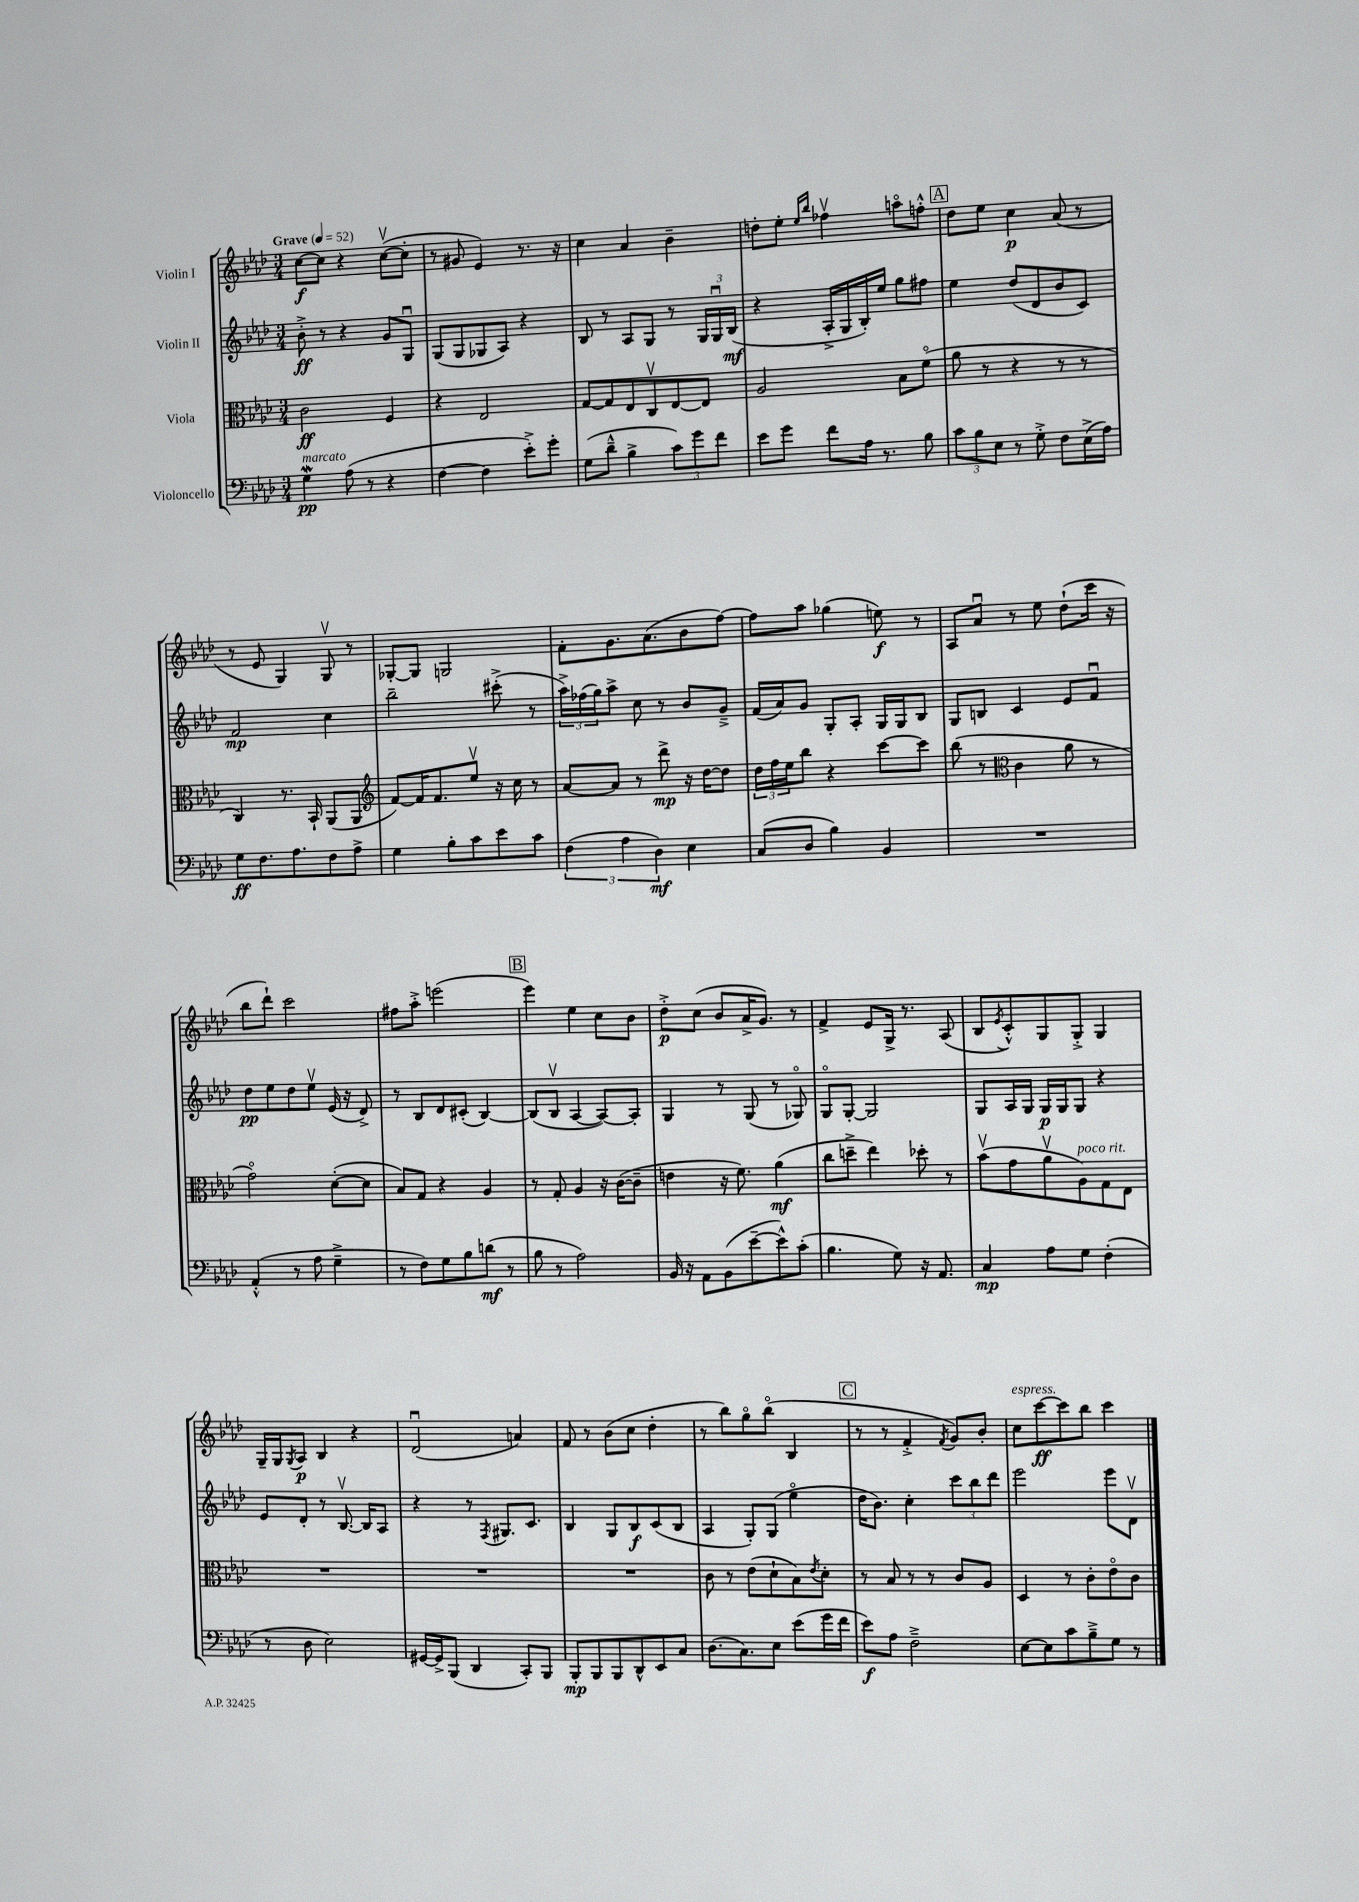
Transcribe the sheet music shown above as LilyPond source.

<<
\new StaffGroup <<
\new Staff = "s0" \with { instrumentName = "Violin I" } {
    \clef treble \key aes \major \numericTimeSignature \time 3/4 \tempo "Grave" 4 = 52
    c''8~\f c''8 r4 c''8~\upbow( c''8-. |
    r8 gis'8 ees'4) r8. r16 |
    c''4 aes'4 bes'4-- |
    d''8-. ees''8-. \grace { ees''16 bes''16 } fes''4\upbow a''8\flageolet f''8-.-^ |
    \mark \markup { \box "A" } des''8 ees''8 c''4\p aes'8( r8 |
    r8 ees'8 g4) g8\upbow r8 |
    ges8~-. ges8 g2 |
    f'8-. g'8. aes'8.( bes'8 f''8~) |
    f''8 aes''8 ges''4( e''8\f) r8 |
    aes8 aes'8\downbow r8 ees''8 des''8-!( c'''16 r16 |
    bes''8 des'''8-!) c'''2 |
    fis''8 aes''8-.-> e'''2( |
    \mark \markup { \box "B" } ees'''4) ees''4 c''8 bes'8 |
    des''8-.->\p c''8( bes'8 aes'16-> g'8.) r8 |
    f'4-> ees'8 g16-> r8. aes8( |
    bes8 \acciaccatura { ees'8 } c'8-.-^) g8 g8-.-> g4 |
    g16-- g16 \acciaccatura { g8 } aes8\p bes4 r4 |
    des'2\downbow( a'4) |
    f'8 r8 bes'8( c''8 des''4-. |
    r8 bes''8) g''8\flageolet bes''8\flageolet( bes4 |
    \mark \markup { \box "C" } r8 r8 f'4-.-> \acciaccatura { f'8 } g'8) bes'8-. |
    c''8^\markup { \italic "espress." } c'''8~\ff c'''8 bes''8 c'''4 \bar "|." |
}
\new Staff = "s1" \with { instrumentName = "Violin II" } {
    \clef treble \key aes \major \numericTimeSignature \time 3/4
    bes'8-.->\ff r8 r4 g'8 g8\downbow |
    g8( g8 ges8 aes8) r4 |
    bes8 r8 aes8 g8 r8 \tuplet 3/2 { g16 g16\downbow bes16\mf( } |
    r4 aes16-.-> g16 bes16-.) ees''16 g''8 fis''8 |
    \mark \markup { \box "A" } ees''4 des''8( des'8 bes'8 c'8) |
    f'2\mp c''4 |
    bes''2-- cis'''8-.->( r8 |
    \tuplet 3/2 { aes''16->) fes''16( g''16) } aes''8-> c''8 r8 bes'8 g'8---> |
    f'16( aes'16) g'8 g8-. aes8-. g16 g16 bes8 |
    g8 b8 c'4 ees'8 f'8\downbow |
    des''8\pp ees''8 des''8 ees''8\upbow ees'16( r16 des'8->) |
    r8 bes8 des'8 cis'8-.( bes4~) |
    \mark \markup { \box "B" } bes8( bes8\upbow aes4~ aes8~) aes8-. |
    g4 r8 g8( r8 ges8\flageolet) |
    g8\flageolet g8~-. g2 |
    g8 aes16 g16 g16\p g16 g8 r4 |
    ees'8 des'8-. r8 bes8.~\upbow bes16 aes8 |
    r4 r8 \acciaccatura { f8 } gis8. c'8. |
    bes4 g8 bes8\f c'8( bes8 |
    aes4 g8-.) g8( ees''4\flageolet |
    \mark \markup { \box "C" } des''16 bes'8.) c''4-. \tuplet 3/2 { c'''8 bes''8 des'''8 } |
    ees'''2 ees'''8 des'8\upbow \bar "|." |
}
\new Staff = "s2" \with { instrumentName = "Viola" } {
    \clef alto \key aes \major \numericTimeSignature \time 3/4
    c'2\ff f4 |
    r4 ees2 |
    g8~ g8 ees8 c8\upbow ees8~ ees8 |
    aes2 bes8 f'8\flageolet( |
    \mark \markup { \box "A" } aes'8 r8 r4 r8 r8 |
    c4) r8. bes,16-! aes,8( aes,8 |
    \clef treble f'8~) f'16 f'8. ees''8\upbow r16 c''16 r8 |
    aes'8~ aes'8 r8 des'''8->\mp r16 des''16~ des''8 |
    \tuplet 3/2 { des''16 f''16 ees''16 } bes''8 r4 c'''8~ c'''8 |
    bes''8( r8 \clef alto c'4 aes'8 r8 |
    g'2\flageolet) des'8~-.( des'8 |
    bes8) g8 r4 aes4 |
    \mark \markup { \box "B" } r8 g8-. aes4 r16 c'16~( c'8-- |
    e'4 r16 f'8.) aes'4\mf( |
    c''8 d''8---> ees''4) des''8-. r8 |
    bes'8\upbow( g'8 aes'8\upbow aes8^\markup { \italic "poco rit." }) g8 ees8 |
    R2. |
    R2. |
    R2. |
    c'8 r8 ees'8( des'8-! bes8) \acciaccatura { ees'8 } des'8-. |
    \mark \markup { \box "C" } r8 bes8 r8 r8 c'8 aes8 |
    des4 r8 c'8-. ees'8\flageolet c'8 \bar "|." |
}
\new Staff = "s3" \with { instrumentName = "Violoncello" } {
    \clef bass \key aes \major \numericTimeSignature \time 3/4
    g4\mordent\pp^\markup { \italic "marcato" } aes8( r8 r4 |
    f4~ f4 ees'8-.->) g'8-. |
    g8( des'8---^ bes4-> \tuplet 3/2 { c'8) g'8 f'8 } |
    ees'8 g'8 f'8 aes16 r8. bes8 |
    \mark \markup { \box "A" } \tuplet 3/2 { c'8 bes8 ees8 } r8 g8-.-> f8 ees16->( aes16) |
    g8\ff f8. aes8. f8 aes8-> |
    g4 bes8-. c'8 ees'8 c'8 |
    \tuplet 3/2 { f4( aes4 des4\mf) } ees4 |
    c8( des8 bes4) bes,4 |
    R2. |
    aes,4-.-^( r8 aes8 g4---> |
    r8 f8) g8 bes8 d'8\mf( r8 |
    \mark \markup { \box "B" } bes8 r8 aes2) |
    bes,16 r16 aes,8 bes,8( ees'8~-- ees'8-^) c'8-.( |
    bes4. g8) r16 aes,8. |
    c4\mp aes8 g8 f4-.( |
    r8 des8 ees2) |
    gis,16~ gis,16-> bes,,8( des,4 c,8-.) bes,,8 |
    bes,,8-.\mp bes,,8 bes,,8 des,8-^ ees,8 c8 |
    des8.( c8.) ees8 ees'8( g'16 f'16 |
    \mark \markup { \box "C" } ees'8\f) aes8 f2---> |
    ees8~ ees8 c'8 bes8---> g8 r8 \bar "|." |
}
>>
>>
\layout { \context { \Score \remove "Bar_number_engraver" } }
